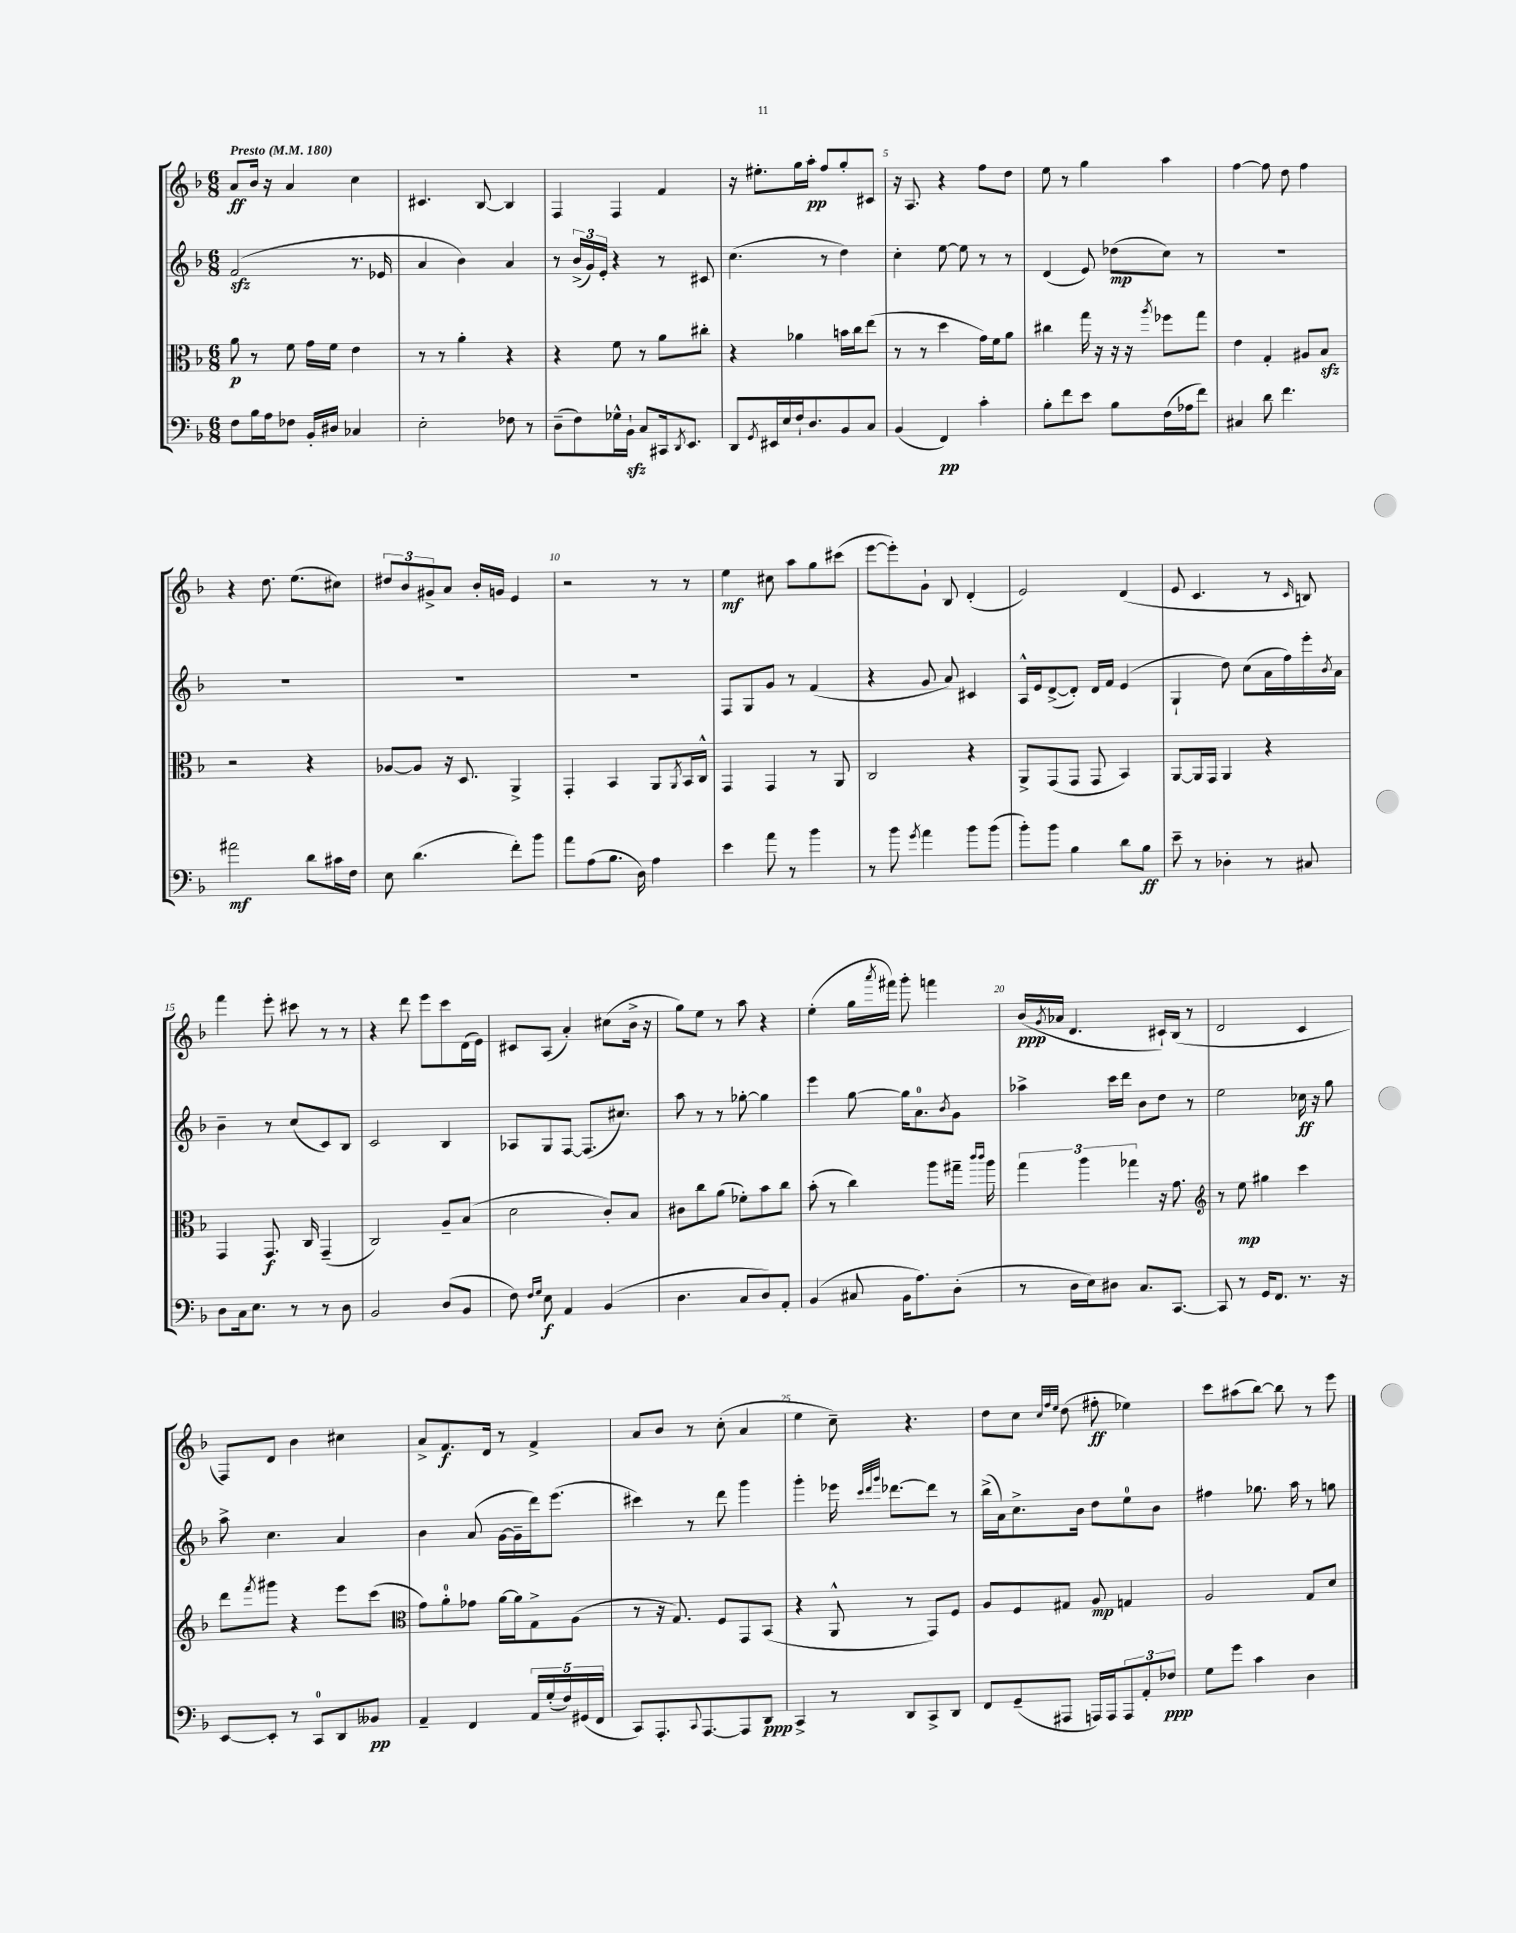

**kern	**kern	**kern	**kern
*staff4	*staff3	*staff2	*staff1
*clefF4	*clefC3	*clefG2	*clefG2
*k[b-]	*k[b-]	*k[b-]	*k[b-]
*M6/8	*M6/8	*M6/8	*M6/8
*MM180	*MM180	*MM180	*MM180
8F\L	8a\	(2f/	8a/L
16B-\L	8r	.	16b-/Jk
16A\J	.	.	16r
8F-\J	8f\	.	4a/
16BB-'/LL	16g\LL	.	.
16D#/JJ	16f\JJ	.	.
4C-/	4e\	8.r	4cc\
.	.	16e-/	.
=	=	=	=
2E'\	8r	4a/	4.c#/
.	8r	.	.
.	4a'\	4b-\)	.
.	.	.	[8B-/
8F-\	4r	4a/	4B-/]
8r	.	.	.
=	=	=	=
(8D~\L	4r	8r	4F/
8F\)	.	(24b-^/LL	.
.	.	24g/)	.
.	.	24e'/JJ	.
16G-^^\L	8f\	4r	4F/
16BB-`\JJ	.	.	.
8C/L	8r	.	.
16CC#/k	8a\L	8r	4f/
8qDD/	.	.	.
8.EE/J	.	.	.
.	8cc#'\J	8c#/	.
=	=	=	=
8DD/L	4r	(4.cc\	16r
.	.	.	8.ee#'\L
8qGG/	.	.	.
16EE#/L	.	.	.
16E/	.	.	.
16F`/J	4a-\	.	16gg\L
8.D/	.	.	16aa'\JJ
.	.	8r	8ff/L
8BB-/	16b\LL	4dd\)	8gg'/
.	16cc\J	.	.
8C/J	(8ee\J	.	8c#/J
=	=	=	=
(4BB-/	8r	4cc'\	16r
.	.	.	8.A/
.	8r	.	.
4FF/)	4dd\	[8ee\	4r
.	.	8ee\]	.
4c'\	16g\LL)	8r	8ff\L
.	16f\J	.	.
.	8a\J	8r	8dd\J
=	=	=	=
8B-'\L	4cc#\	(4d/	8ee\
8f\	.	.	8r
8e\J	16gg\	8e/)	4gg\
.	16r	.	.
8B-\L	16r	(8dd-\L	.
.	16r	.	.
.	8qaa/	.	.
(16F\L	8ff-\L	8cc\J)	4aa\
16A-\J	.	.	.
8f\J)	8gg\J	8r	.
=	=	=	=
4C#/	4e\	2.r	[4ff\
8d\	4G'/	.	8ff\]
4.f\	.	.	8dd\
.	8A#/L	.	4ff\
.	8B-/J	.	.
=	=	=	=
2a#\	2r	2.r	4r
.	.	.	8.dd\
.	.	.	(8.ee\L
8d\L	4r	.	.
16c#\L	.	.	8cc#\J)
16F\JJ	.	.	.
=	=	=	=
8E\	[8A-/L	2.r	12dd#/L
.	.	.	12b-/
(4.d\	8A-/]J	.	.
.	.	.	12g#^/
.	16r	.	8a/J
.	8.D/	.	.
.	.	.	16b-'/LL
.	.	.	16g/JJ
8f'\L)	4AA^/	.	4e/
8b-\J	.	.	.
=	=	=	=
8a\L	4GG'/	2.r	2r
(8A\	.	.	.
8.B-\J	4BB-/	.	.
16D\)	.	.	.
4A\	8AA/L	.	8r
.	8qAA/	.	.
.	16BB-/L	.	8r
.	16C^^/JJ	.	.
=	=	=	=
4e\	4GG/	8F/L	4ee\
.	.	8G/	.
8a\	4GG/	8g/J	8cc#\
8r	.	8r	8aa\L
4b-\	8r	(4f/	8gg\
.	8AA/	.	(8ccc#\J
=	=	=	=
8r	2C/	4r	[8eee\L
8b-\	.	.	8eee'\])
8qg/	.	.	.
4a\	.	8g/	8g`\J
.	.	8a/)	8B-/
8b-\L	4r	4c#/	(4d'/
(8b-\J	.	.	.
=	=	=	=
8b-'\L)	8AA^/L	16A^^/LL	2e/)
.	.	16e/J	.
8b-\J	(8GG/	([8d^/	.
4B-\	8GG/J	8d'/]J)	.
.	8GG/	16d/LL	.
.	.	16f/JJ	.
8d\L	4BB-/)	(4e/	(4d/
8B-\J	.	.	.
=	=	=	=
8e~\	[8AA/L	4G`/	8e/
8r	16AA/]L	.	4.c/
.	16GG/JJ	.	.
4D-'\	4AA/	8dd\)	.
.	.	(8cc\L	.
8r	4r	16a\L	8r
.	.	16ff\)	.
.	.	.	16qqc/
8C#/	.	16eee'\	8B/)
.	.	8qb-/	.
.	.	16a\JJ	.
=	=	=	=
8D\L	4GG/	4b-~\	4fff\
16C\k	.	.	.
8.E\J	.	.	.
.	8.GG/	8r	8eee'\
8r	.	(8cc/L	8ccc#\
.	16C/	.	.
8r	(4GG~/	8c/)	8r
8D\	.	8B-/J	8r
=	=	=	=
2BB-/	2C/)	2c/	4r
.	.	.	8ddd\
.	.	.	8eee\L
(8D/L	8A~/L	4B-/	8ccc\
8BB-/J	(8B-/J	.	(16d\L
.	.	.	16e\JJ)
=	=	=	=
8F\)	2d\	8A-/L	8c#/L
16qqF/LL	.	.	.
16qqG/JJ	.	.	.
8E\	.	8G/	(8A/J
4AA/	.	[8F/J	4a'/)
.	.	(8.F/]L	.
(4BB-/	8c'/L)	.	(8cc#\L
.	.	8.cc#/J)	.
.	8B-/J	.	16b-^\Jk
.	.	.	16r
=	=	=	=
4.D\	8c#\L	8aa\	8gg\L)
.	8cc\	8r	8ee\J
.	(8a\J	8r	8r
8C/L	8f-'\L)	[8gg-'\	8aa\
8D/)	8b-\	4gg-\]	4r
8AA'/J	8cc\J	.	.
=	=	=	=
(4BB-/	(8b-'\	4eee\	(4ee'\
.	8r	.	.
8C#/	4cc\)	[8gg\	16gg\LL
.	.	.	8qaaa/
.	.	.	16fff#\JJ)
16BB-\LK	.	16gg\]LK	8ggg'\
8.A\)	.	8.a\	.
.	8aa\L	.	4fff\
.	.	8qb-/	.
(8D'\J	16gg#~\Jk	8g\J	.
.	16qqccc/LL	.	.
.	16qqccc/JJ	.	.
.	16aa\	.	.
=	=	=	=
8r	6gg\	4aa-^\	(16b-/LL
.	.	.	8qg/
.	.	.	16a-/JJ
16D\LL	.	.	4.d/
.	6aa\	.	.
16E\J)	.	.	.
8D#\J	.	16ccc\LL	.
.	.	16ddd\JJ	.
.	6gg-\	.	.
8.C/L	.	8b-\L	.
.	16r	8dd\J	16c#`/LL)
[8.CC/J	8.g\	.	(16B-/JJ
.	.	8r	8r
=	=	=	=
*	*clefG2	*	*
8CC/]	8r	2ee\	2d/
8r	8ee\	.	.
16GG/LK	4gg#\	.	.
8.FF/J	.	.	.
8.r	4ccc\	16cc-\	4c/
.	.	16r	.
.	.	8gg\	.
16r	.	.	.
=	=	=	=
[8EE/L	8ddd\L	8aa^\	8F/L)
.	8qfff/	.	.
8EE'/]J	8ggg#\J	4.cc\	8d/J
8r	4r	.	4b-\
8CC/L	.	.	.
8DD/	8eee\L	4a/	4cc#\
8BB--/J	(8ccc\J	.	.
=	=	=	=
*	*clefC3	*	*
4AA~/	8g\L)	4b-\	8a^/L
.	8a'\	.	8.f/
4FF/	8g-\J	(8a/	.
.	.	.	16d/Jk
.	[16a\LL	[16g\LL	8r
.	16a\]J	16g~\]	.
20AA/LL	8G^\	16ddd\J)	4f^/
(20G'/	.	.	.
.	.	(8.eee\J	.
20F/)	.	.	.
.	(8A\J	.	.
(20GG#/	.	.	.
20FF/JJ	.	.	.
=	=	=	=
8CC/L)	8r	4ccc#\)	8a/L
8.AAA'/	16r	.	8b-/J
.	8.G/)	.	.
.	.	8r	8r
8qqCC/	.	.	.
[8.AAA/	.	.	.
.	8F/L	8ddd\	(8cc'\
8AAA/]	8GG/	4ggg\	4a/
8DD/J	(8BB-/J	.	.
=	=	=	=
4CC^/	4r	4ggg'\	4ee\
8r	8AA^^/	16eee-\	8cc~\)
.	.	32qqccc/LLL	.
.	.	32qqddd/	.
.	.	32qqggg/JJJ	.
.	.	[8.ddd-\L	.
8DD/L	8r	.	4.r
8CC^/	8GG/L)	8ddd-\]J	.
8DD/J	8F/J	8r	.
=	=	=	=
8FF/L	8A/L	(16bb-^\LL	8dd\L
.	.	16a\J)	.
(8GG~/	8F/	8.cc^\	8cc\J
.	.	.	32qqcc/LLL
.	.	.	32qqff/
.	.	.	32qqee/JJJ
8AAA#/J	8G#/J	.	(8dd\
.	.	16b-\Jk	.
16AAA/LL)	8A/	8dd\L	8ff#'\
16AAA/J	.	.	.
12AAA/	4G/	8ee\	4ee-\)
12AA'/	.	.	.
.	.	8b-\J	.
12F-/J	.	.	.
=	=	=	=
8G\L	2A/	4ff#\	8ccc\L
8g\J	.	.	(8aa#\
4c\	.	8.gg-\	[8bb-\J)
.	.	.	8bb-\]
.	.	16aa\	.
4D\	8G/L	8r	8r
.	8d/J	8gg\	8eee\
==	==	==	==
*-	*-	*-	*-
